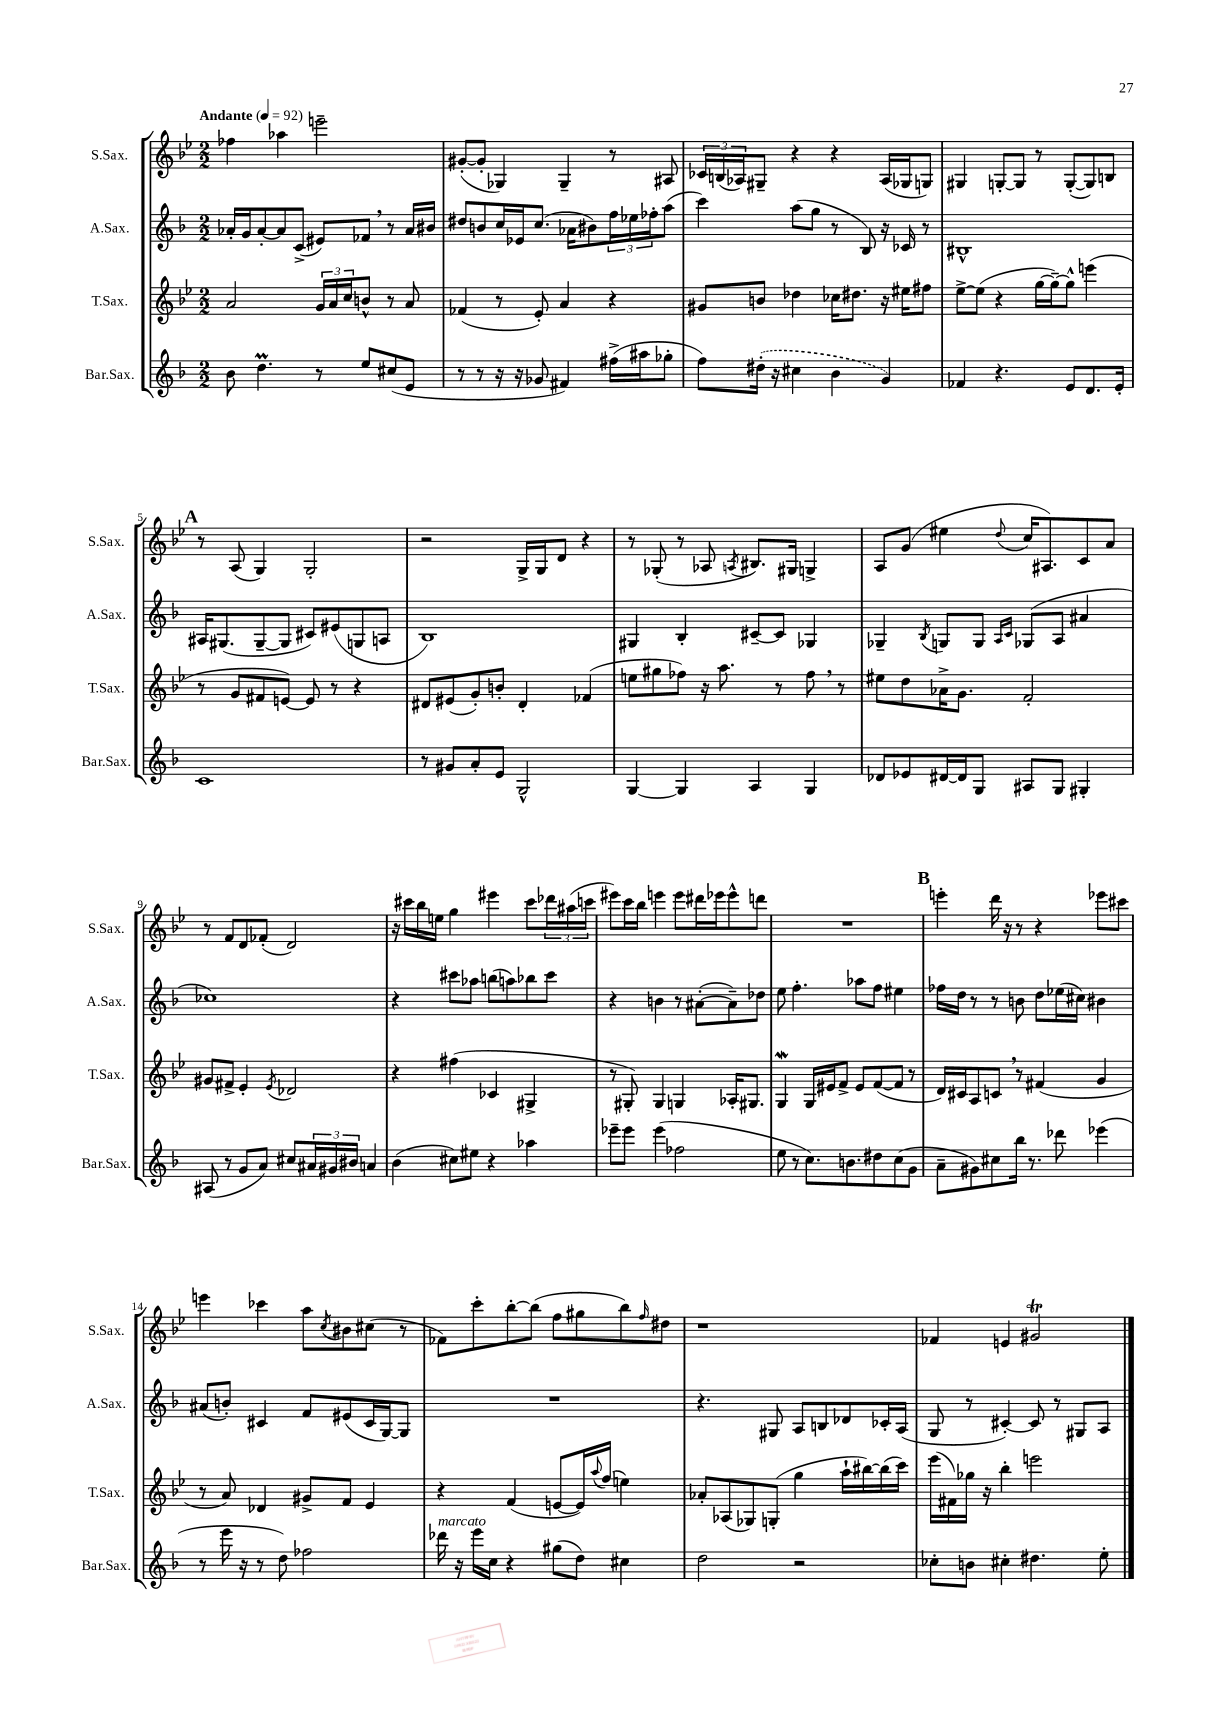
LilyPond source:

<<
\new StaffGroup <<
\new Staff = "s0" \with { instrumentName = "S.Sax." shortInstrumentName = "S.Sax." } {
    \clef treble \key bes \major \numericTimeSignature \time 2/2 \tempo "Andante" 4 = 92
    fes''4 aes''4 e'''2-- |
    gis'8~-.( gis'8-. ges4) ges4-- r8 ais8 |
    \tuplet 3/2 { ces'16 b16( aes16) } gis8-- r4 r4 aes16( ges16 g8) |
    gis4 g8~-. g8 r8 g8~-.( g8) b8 |
    \mark \markup { \bold "A" } r8 a8( g4) g2-. |
    r2 g16-> g16 d'8 r4 |
    r8 ges8-.( r8 aes8 \acciaccatura { a8 } bis8.) gis16 g4-> |
    a8 g'8( eis''4 \appoggiatura { d''8 } c''16 ais8.) c'8 a'8 |
    r8 f'8 d'8 fes'8-.( d'2) |
    r16 cis'''16 bes''16 e''16 g''4 eis'''4 cis'''8 \tuplet 3/2 { des'''16 ais''16( c'''16 } |
    eis'''8) c'''16 bes''16 e'''4 e'''8 dis'''16 ees'''16 ees'''8-^ d'''8 |
    R1 |
    \mark \markup { \bold "B" } e'''4-. d'''16 r16 r8 r4 ees'''8 cis'''8 |
    e'''4 ces'''4 a''8 \acciaccatura { c''8 } bis'8 cis''8( r8 |
    fes'8) c'''8-. bes''8~-. bes''8( f''8 gis''8 bes''8) \grace { f''16 } dis''8 |
    r1 |
    fes'4 e'4 gis'2\trill \bar "|." |
}
\new Staff = "s1" \with { instrumentName = "A.Sax." shortInstrumentName = "A.Sax." } {
    \clef treble \key f \major \numericTimeSignature \time 2/2
    aes'16-. g'16 aes'8~-. aes'8 c'8->( eis'8) fes'8 \breathe r8 aes'16 bis'16 |
    dis''8 b'8 c''16 ees'16 c''8.( aes'16 bis'8) \tuplet 3/2 { f''16 ees''16 fes''16-. } a''8( |
    c'''4) a''8( g''8 r8 bes8) r16 ces'16 r8 |
    bis1-^ |
    \mark \markup { \bold "A" } ais16 gis8.( gis8~-- gis8 cis'8) eis'8( g8 a8 |
    bes1) |
    gis4 bes4-. cis'8~-- cis'8 ges4 |
    ges4-- \acciaccatura { bes8 } g8 g8 \grace { a16 c'16 } ges8( a8 ais'4 |
    ces''1) |
    r4 cis'''8 aes''8 b''8( a''8) bes''8 cis'''8 |
    r4 b'4 r8 ais'8~-.( ais'8--) des''8 |
    e''8 f''4.-. aes''8 f''8 eis''4 |
    \mark \markup { \bold "B" } fes''16 d''16 r8 r8 b'8 d''8 ees''16( cis''16) bis'4 |
    ais'8( b'8-.) cis'4 f'8 eis'8( cis'16 g16~) g8 |
    R1 |
    r4. gis8 a8 b8 des'8 ces'16-. a16( |
    g8 r8 cis'4~-.) cis'8 r8 gis8 a8 \bar "|." |
}
\new Staff = "s2" \with { instrumentName = "T.Sax." shortInstrumentName = "T.Sax." } {
    \clef treble \key bes \major \numericTimeSignature \time 2/2
    a'2 \tuplet 3/2 { g'16 a'16 c''16 } b'8-^ r8 a'8 |
    fes'4( r8 ees'8-.) a'4 r4 |
    gis'8 b'8 des''4 ces''16 dis''8. r16 eis''16 fis''8 |
    ees''8~-> ees''8( r4 g''16~ g''16~--) g''8-^ e'''4( |
    \mark \markup { \bold "A" } r8 g'8 fis'8 e'8~) e'8 r8 r4 |
    dis'8 eis'8( g'8-.) b'8-. dis'4-. fes'4( |
    e''8 gis''8 fes''8) r16 a''8. r8 fes''8 \breathe r8 |
    eis''8 d''8 aes'16-> g'8. f'2-. |
    gis'8 fis'8-> ees'4-. \acciaccatura { ees'8 } des'2 |
    r4 fis''4( ces'4 gis4-> |
    r8 gis8-.) gis4 g4 aes16-. gis8. |
    g4\mordent g16 eis'16 f'8-> eis'8 f'8~( f'8 r8 |
    \mark \markup { \bold "B" } d'16) cis'16 a8 c'8 \breathe r8 fis'4( g'4 |
    r8 a'8) des'4 gis'8-> f'8 ees'4 |
    r4 f'4( e'8~ e'16) \appoggiatura { a''8 } f''16( e''4) |
    aes'8-. aes8( ges8) g8-.( g''4 a''16-! bis''16~) bis''16( c'''16) |
    ees'''16( fis'16) ges''16 r16 bes''4-. e'''2 \bar "|." |
}
\new Staff = "s3" \with { instrumentName = "Bar.Sax." shortInstrumentName = "Bar.Sax." } {
    \clef treble \key f \major \numericTimeSignature \time 2/2
    bes'8 d''4.\prall r8 e''8 cis''8( e'8 |
    r8 r8 r16 r16 ges'8 fis'4) fis''16->( ais''16 ges''8-. |
    f''8) \once \slurDashed dis''16-.( r16 cis''4 bes'4 g'4) |
    fes'4 r4. e'8 d'8. e'16-. |
    \mark \markup { \bold "A" } c'1 |
    r8 gis'8 a'8-. e'8 g2-^ |
    g4~ g4 a4 g4 |
    des'8 ees'8 dis'16~ dis'16 g8 ais8 g8 gis4-. |
    ais8( r8 g'8 a'8) cis''8 \tuplet 3/2 { ais'16 gis'16 bis'16 } a'4 |
    bes'4( cis''8) eis''8 r4 aes''4 |
    ees'''8-- ees'''8 ees'''4( fes''2 |
    e''8 r8 c''8.) b'8. dis''8 c''8( g'8 |
    \mark \markup { \bold "B" } a'8-- gis'8) cis''8 bes''16 r8. des'''8 ees'''4( |
    r8 e'''16 r16 r8 d''8) fes''2 |
    des'''16^\markup { \italic "marcato" } r16 e'''16 c''16 r4 gis''8( d''8) cis''4 |
    d''2 r2 |
    ces''8-. b'8 cis''4-. dis''4. e''8-. \bar "|." |
}
>>
>>
